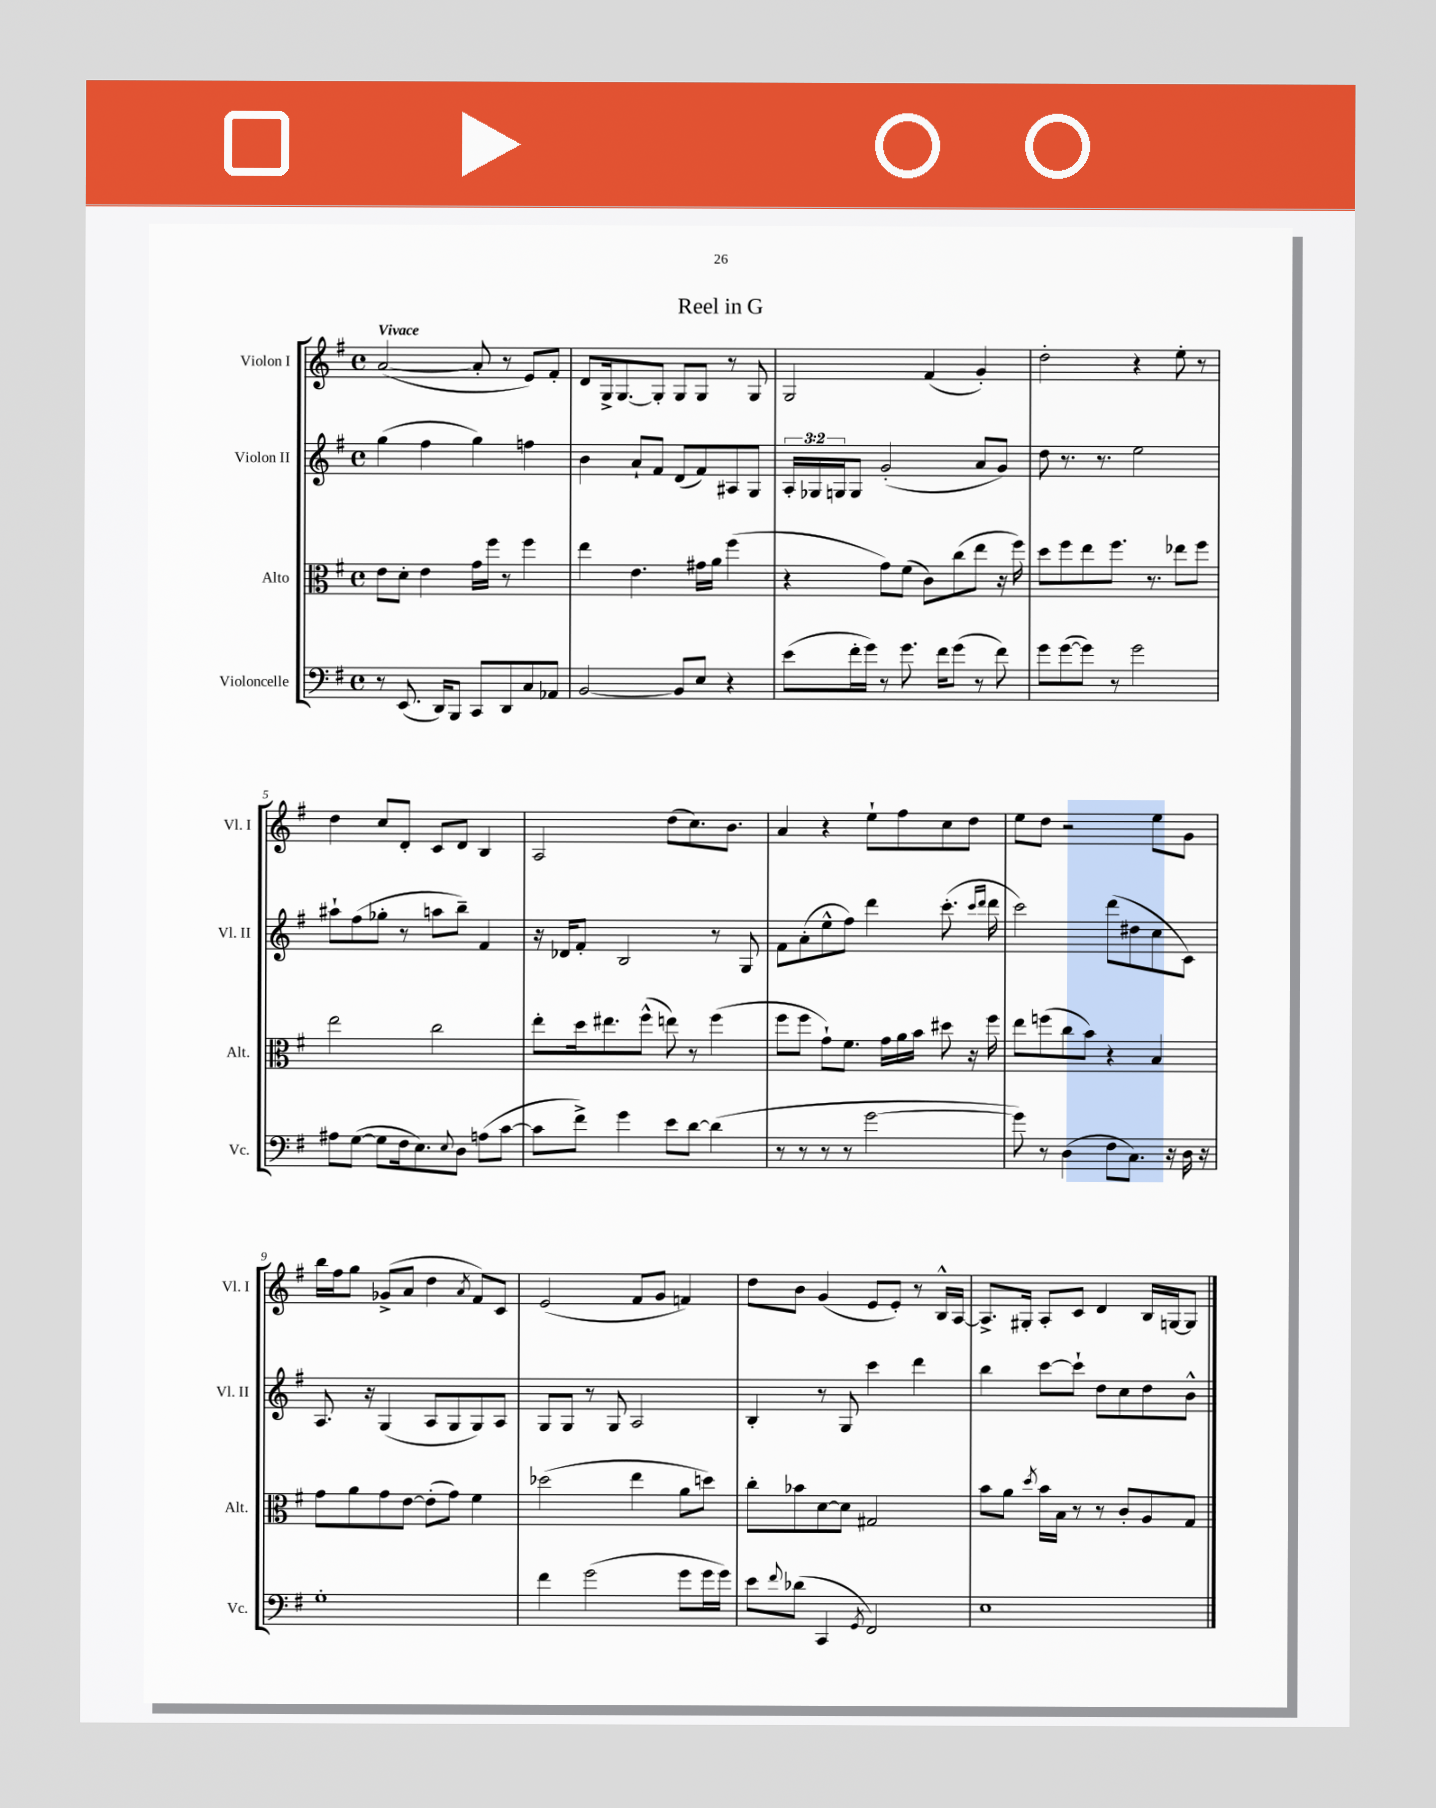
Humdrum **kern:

**kern	**kern	**kern	**kern
*staff4	*staff3	*staff2	*staff1
*clefF4	*clefC3	*clefG2	*clefG2
*k[f#]	*k[f#]	*k[f#]	*k[f#]
*M4/4	*M4/4	*M4/4	*M4/4
*met(c)	*met(c)	*met(c)	*met(c)
8r	8e\L	(4gg\	([2a/
(8.EE/	8d'\J	.	.
.	4e\	4ff#\	.
16DD/LK)	.	.	.
8BBB/J	.	.	.
8CC/L	16g\LL	4gg\)	8a'/]
.	16ff#\JJ	.	.
8DD/	8r	.	8r
8C/	4ff#\	4ff\	8e/L)
8AA-/J	.	.	8f#'/J
=	=	=	=
[2BB/	4ee\	4b\	8d/L
.	.	.	16G^/k
.	.	.	[8.G/
.	4.e\	8a`/L	.
.	.	8f#/J	8G'/]J
8BB/]L	.	(8d/L	8G/L
8E/J	16g#\LL	8f#/)	8G/J
.	16a\JJ	.	.
4r	(4ff#\	8A#/	8r
.	.	8G/J	8G/
=	=	=	=
(8e\L	4r	24A'/LL	2G/
.	.	24G-/	.
.	.	24G/J	.
16f#'\L	.	8G/J	.
16g\JJ)	.	.	.
8r	8g\L)	(2g'/	.
8.g\	(8f#\J	.	.
.	8c\L)	.	(4f#/
16f#\LK	.	.	.
(8g\J	(8cc\	.	.
8r	8ee\J	8a/L	4g'/)
8f#\)	16r	8g/J)	.
.	16ff#\)	.	.
=	=	=	=
8g\L	8dd\L	8dd\	2dd'\
([8g\	8ff#\	8.r	.
8g\]J)	8ee\	.	.
.	.	8.r	.
8r	8.ff#\J	.	.
2g\	.	2ee\	4r
.	8.r	.	.
.	8ee-\L	.	8ee'\
.	8ff#\J	.	8r
=	=	=	=
8A#\L	2ee\	8aa#`\L	4dd\
([8G\J	.	(8ff#\	.
8G\]L	.	8gg-'\J	8cc/L
16F#\k	.	8r	8d'/J
8.E\)	.	.	.
.	2cc\	8aa\L	8c/L
8qqE/	.	.	.
8D\J	.	8bb~\J)	8d/J
(8A\L	.	4f#/	4B/
[8c\J	.	.	.
=	=	=	=
8c\]L	8ee'\L	16r	2A/
.	.	16d-/LK	.
8f#^\J)	16dd\k	8f#'/J	.
.	8.ee#\	.	.
4g\	.	2B/	.
.	(8ff#^^\J	.	.
8e\L	8ee\)	.	(8dd\L
[8d\J	8r	.	8.cc\)
(4d\]	(4ff#\	8r	.
.	.	.	8.b\J
.	.	8G/	.
=	=	=	=
8r	8ff#\L	8f#\L	4a/
8r	8ff#\J	(8a'\	.
8r	8g`\L)	8ee^^\	4r
8r	8.f#\J	8ff#\J)	.
[2g\	.	4ddd\	8ee`\L
.	16g\LL	.	.
.	16a\	.	8ff#\
.	16b\JJ	.	.
.	8dd#\	(8.ccc'\	8cc\
.	16r	.	8dd\J
.	.	16qqccc/LL	.
.	.	16qqddd/JJ	.
.	16ff#\	16ddd\	.
=	=	=	=
8g\])	8ee\L	2ccc\)	8ee\L
8r	(8ff\	.	8dd\J
(4D\	8cc\	.	2r
.	8b\J)	.	.
8F#\L	4r	(8ddd\L	.
8.C\J)	.	8dd#\	.
.	4B/	8cc\	8ee\L
16r	.	.	.
16D\	.	8c\J)	8g\J
16r	.	.	.
=	=	=	=
1G'	8g\L	8.A/	16bb\LL
.	.	.	16ff#\J
.	8a\	.	8gg\J
.	.	16r	.
.	8g\	(4G/	(8g-^/L
.	[8e\J	.	8a/J
.	(8e'\]L	8A/L	4dd\
.	8g\J)	8G/	.
.	.	.	8qa/
.	4f#\	8G/)	8f#/L)
.	.	8A/J	8c/J
=	=	=	=
4f#\	(2dd-\	8G/L	(2e/
.	.	8G/J	.
(2g\	.	8r	.
.	.	8G/	.
.	4ee\	2A/	8f#/L
.	.	.	8g/J
8g\L	8a\L	.	4f/)
16g\L	8dd\J)	.	.
16g\JJ)	.	.	.
=	=	=	=
8e\L	8cc'\L	4B'/	8dd\L
8qqf#/	.	.	.
(8d-\J	8b-\	.	8b\J
4CC/	[8d\	8r	(4g/
.	8d\]J	8G/	.
8qGG/	.	.	.
2FF#/)	2G#/	4ccc\	8e/L
.	.	.	8e'/J)
.	.	4ddd\	8r
.	.	.	16B^^/LL
.	.	.	[16A/JJ
=	=	=	=
1E	8b\L	4bb\	8.A^/]L
.	8a\J	.	.
.	.	.	16G#'/Jk
.	8qdd/	.	.
.	16b\LL	[8ccc\L	8A'/L
.	16B\JJ	.	.
.	8r	8ccc`\]J	8c/J
.	8r	8dd\L	4d/
.	8c'/L	8cc\	.
.	8A/	8dd\	16B/LL
.	.	.	[16G/J
.	8G/J	8b^^\J	8G/]J
==	==	==	==
*-	*-	*-	*-
